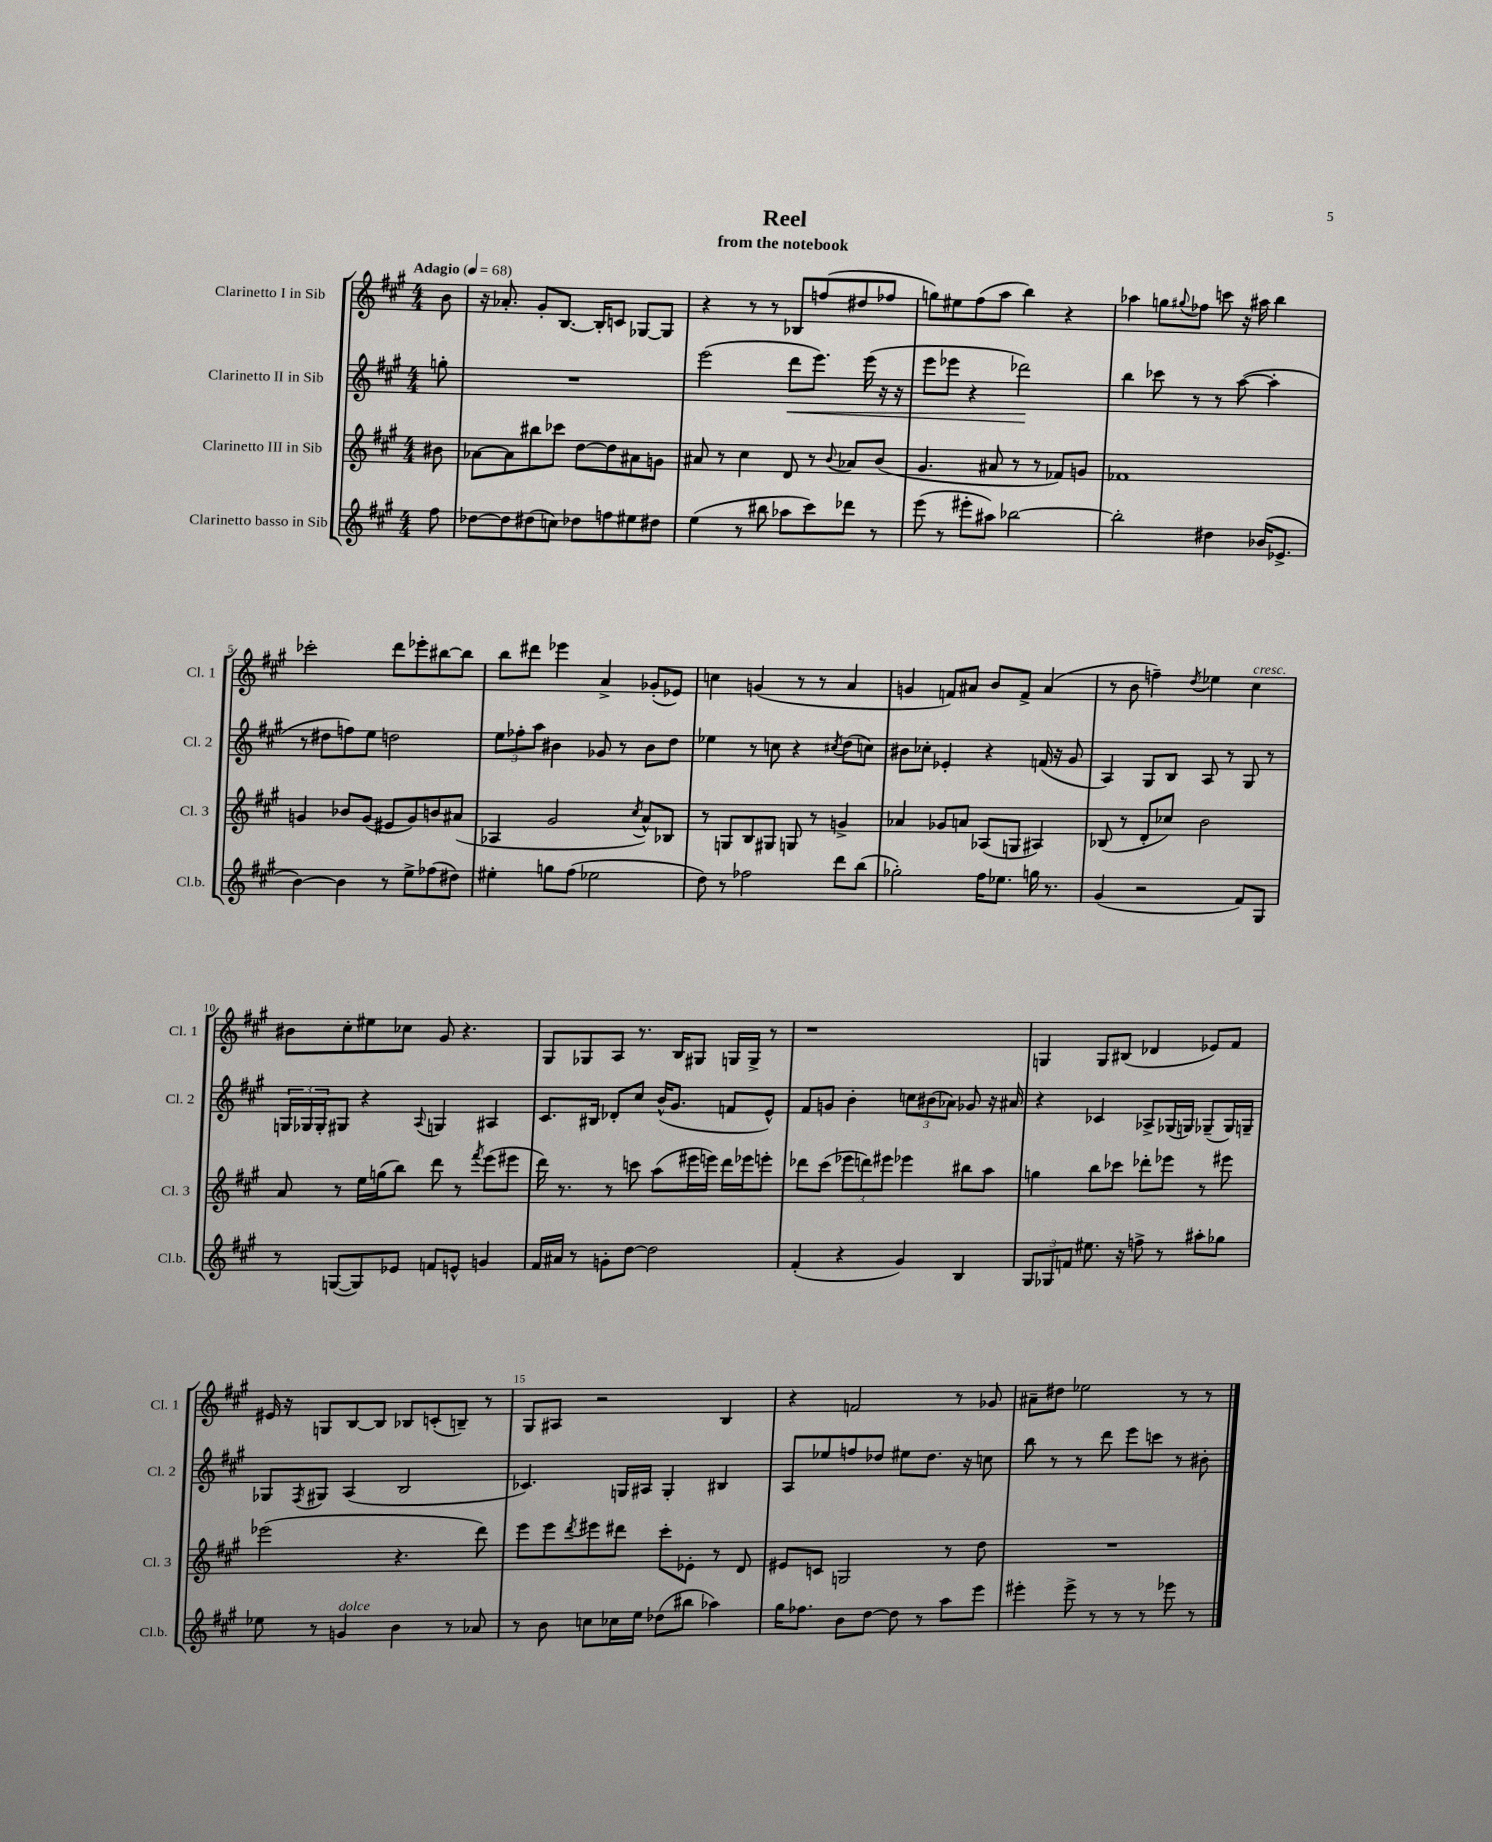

**kern	**kern	**kern	**dynam	**kern
*part4	*part3	*part2	*part2	*part1
*staff4	*staff3	*staff2	*staff2	*staff1
*I"Clarinetto basso in Sib	*I"Clarinetto III in Sib	*I"Clarinetto II in Sib	*	*I"Clarinetto I in Sib
*I'Cl.b.	*I'Cl. 3	*I'Cl. 2	*	*I'Cl. 1
*clefG2	*clefG2	*clefG2	*	*clefG2
*k[f#c#g#]	*k[f#c#g#]	*k[f#c#g#]	*	*k[f#c#g#]
*M4/4	*M4/4	*M4/4	*	*M4/4
*MM68	*MM68	*MM68	*	*MM68
=	=	=	=	=
!	!	!	!	!LO:TX:a:B:t=Adagio
8ff#\	8b#X\	8ggn'\	.	8b\
=1	=1	=1	=1	=1
[8dd-X\L	[8a-X\L	1r	.	16r
.	.	.	.	8.a-X'/
8dd-\]	8a-\]	.	.	.
(8dd#X\	8bb#X\	.	.	8g#'/L
8ccn\J)	8ccc-X\J	.	.	[8.B/J
8dd-X\L	[8dd\L	.	.	.
.	.	.	.	16B'/KL]
8ffn\	8dd\]	.	.	8cn/J
8ee#X\	8a#X\	.	.	[8G-X/L
8dd#X\J	8gn\J	.	.	8G-/J]
=2	=2	=2	=2	=2
(4ee\	8a#X/	(2eee\	.	4r
.	8r	.	.	.
8r	4cc#\	.	.	8r
8bb#X\	.	.	.	8r
!	!	!	!LO:HP:b	!
8aa-X\L	8d/	8ddd\L	<	8B-X/L
8ccc#\)	8r	8.eee\J)	.	(8ffn/
.	8qqb/	.	.	.
8ddd-X\J	8a-X/L	.	.	8dd#X/
.	.	(16eee\	.	.
8r	(8b/J	16r	.	8ff-X/J
.	.	16r	.	.
=3	=3	=3	=3	=3
(8eee\	4.g#/	8eee\L	.	8ggn\L)
8r	.	8eee-X\J	.	8ee#X\
8eee#X'\L	.	4r	.	(8ff#\
8aa#X\J)	8a#X/	.	.	8aa\J
[2bb-X\	8r	2ddd-X\)	.	4bb\)
.	8r	.	.	.
.	8f-X/L)	.	.	4r
.	8gn/J	.	.	.
.	.	.	[	.
=4	=4	=4	=4	=4
2bb-'\]	1f-X	4bb\	.	4aa-X\
.	.	8ccc-X\	.	8ggn\L
.	.	.	.	8qqgg#X/
.	.	8r	.	8ff-X\J
4dd#X\	.	8r	.	8cccn\
.	.	([8aa\	.	16r
.	.	.	.	16aa#X\
(16b-X/KL	.	4aa'\]	.	4bb\
8.e-X^/J	.	.	.	.
!!LO:LB:g=z
=5	=5	=5	=5	=5
[4b\)	4gn/	8r	.	2ccc-X'\
.	.	8dd#X\L	.	.
4b\]	8b-X/L	8ffn\)	.	.
.	(8g/J	8ee\J	.	.
8r	8e#X/L	2ddn\	.	8ddd\L
8ee^\L	8g/)	.	.	8eee-X'\
(8ff-X\	8bn/	.	.	[8bb#X\
8dd#X\J)	(8a#X/J	.	.	8bb#\J]
=6	=6	=6	=6	=6
4ee#X'\	4A-X/	12ee\L	.	8bb\L
.	.	12ff-X'\	.	.
.	.	.	.	8ddd#X\J
.	.	12aa\J	.	.
8ggn\L	2g#/	4b#X\	.	4eee-X\
(8ff#\J	.	.	.	.
2ee-X\	.	8g-X/	.	4a^/
.	.	8r	.	.
.	8qcc#/	.	.	.
.	8a^^/L)	8b#\L	.	(8g-X'/L
.	8B-X/J	8dd\J	.	8e-X/J)
=7	=7	=7	=7	=7
8dd\)	8r	4ee-X\	.	4ccn\
8r	8Gn/L	.	.	.
2ff-X\	8B/	8r	.	(4gn/
.	8G#X/J	8ccn\	.	.
.	8Gn/	4r	.	8r
.	8r	.	.	8r
.	.	8qcc#X/	.	.
8ddd\L	4gn^/	(8dd\L	.	4a/
(8bb\J	.	8ccn\J)	.	.
=8	=8	=8	=8	=8
2gg-X'\)	4a-X/	8b#X\L	.	4gn/
.	.	8cc-X'\J	.	.
.	8g-X/L	4e-X'/	.	8fn/L)
.	8an/J	.	.	8a#X/J
16ff#\KL	(8A-X/L	4r	.	8b/L
8.ee-X\J	.	.	.	.
.	8Gn/J	.	.	8f^/J
16ggn\	4A#X/)	(16fn/	.	(4a#/
8.r	.	16r	.	.
.	.	8g#/	.	.
=9	=9	=9	=9	=9
(4g#/	(8B-X/	4A/)	.	8r
.	8r	.	.	8b\
2r	8d'/L	8G#/L	.	4ffn~\)
.	8cc-X/J)	8B/J	.	.
.	.	.	.	8qdd/
.	2b\	8A/	.	4ee-X\
.	.	8r	.	.
!	!	!	!	!LO:TX:a:i:t=cresc.
8f#/L)	.	8G#/	.	4cc#\
8G#/J	.	8r	.	.
!!LO:LB:g=z
=10	=10	=10	=10	=10
8r	8a/	24Gn/LL	.	8b#X\L
.	.	24G-X/	.	.
.	.	24G-'/J	.	.
([8Gn/L	8r	8G#X/J	.	8cc#'\
8G/])	16ee\LL	4r	.	8ee#X\
.	(16ggn\J	.	.	.
8e-X/J	8bb\J)	.	.	8cc-X\J
.	.	8qqA/	.	.
8fn/L	8ddd\	4Gn/	.	8g#/
8en^^/J	8r	.	.	4.r
.	8qfff#/	.	.	.
4gn/	(8eee\L	4A#X/	.	.
.	8eee#X\J	.	.	.
=11	=11	=11	=11	=11
16f#/LL	16ddd\)	8.c#/L	.	8G#/L
16a#X/JJ	8.r	.	.	.
8r	.	.	.	8G-X/
.	.	16B#X/Jk	.	.
8gn'\L	8r	8d-X'/L	.	8A/J
[8dd\J	8cccn\	8cc#/J	.	8.r
2dd\]	(8aa\L	(16b^^/KL	.	.
.	.	8.g#/J	.	16B/KL
.	16eee#X\L	.	.	8G#X/J
.	16eeen\JJ)	.	.	.
.	16ddd\LL	8fn/L	.	16Gn/LL
.	16eee-X\J	.	.	16G^/JJ
.	8eeen'\J	8e^^/J)	.	8r
=12	=12	=12	=12	=12
(4f#'/	8ddd-X\L	8f#/L	.	1r
.	(8ccc#\J	8gn/J	.	.
4r	12eee-X\L	4b'\	.	.
.	12dddn\)	.	.	.
.	12eee#X\J	.	.	.
4g#/)	4eee-X\	12ccn\L	.	.
.	.	(12b#X\	.	.
.	.	12a-X\J)	.	.
4B/	8bb#X\L	8g-X/	.	.
.	8aa\J	16r	.	.
.	.	16a#X/	.	.
=13	=13	=13	=13	=13
12G#/L	4ggn\	4r	.	4Gn/
12G-X/	.	.	.	.
12fn/J	.	.	.	.
8.ee#X\	8bb\L	4c-X/	.	8G/L
.	8ccc-X\J	.	.	(8B#X/J
16r	.	.	.	.
8ffn^\	8ddd-X'\L	8A-X^/L	.	4d-X/
8r	8eee-X\J	(16G-X/L	.	.
.	.	16Gn/JJ)	.	.
8aa#X'\L	8r	(8G-X~/L	.	8e-X/L)
8gg-X\J	8eee#X\	16G-/L)	.	8f#/J
.	.	16Gn~/JJ	.	.
!!LO:LB:g=z
=14	=14	=14	=14	=14
8ee-X\	(2eee-X\	8G-X/L	.	16e#X/
.	.	.	.	16r
.	.	8qF#/	.	.
8r	.	8G#X/J	.	8Gn/L
!LO:TX:a:i:t=dolce	!	!	!	!
4gn/	.	(4A/	.	[8B/
.	.	.	.	8B/J]
4b\	4.r	2B/	.	8B-X/L
.	.	.	.	(8cn'/
8r	.	.	.	8Bn~/J)
8a-X/	8ddd\)	.	.	8r
=15	=15	=15	=15	=15
8r	8eee\L	4.c-X/)	.	8G#/L
8b\	8eee\	.	.	8A#X/J
.	8qddd/	.	.	.
8ccn\L	8eee#X\	.	.	2r
16cc-X\L	8ddd#X\J	16Gn/LL	.	.
16ee\JJ	.	16A#X/JJ	.	.
(8dd-X\L	8ccc#'\L	4G'/	.	.
8bb#X\J	8e-X'\J	.	.	.
4aa-X\)	8r	4B#X/	.	4B/
.	8d/	.	.	.
=16	=16	=16	=16	=16
16gg#\KL	8e#X/L	8A/L	.	4r
8.ff-X\J	.	.	.	.
.	8cn/J	8ee-X/	.	.
8b\L	2Gn/	8ffn/	.	2fn/
[8dd\J	.	8dd-X/J	.	.
8dd\]	.	8ee#X\L	.	.
8r	.	8.dd-\J	.	.
8aa\L	8r	.	.	8r
.	.	16r	.	.
8eee\J	8dd\	8ccn\	.	8g-X/
=17	=17	=17	=17	=17
4eee#X'\	1r	8bb\	.	8a#X~\L
.	.	8r	.	8dd#X\J
8eee#^\	.	8r	.	2ee-X\
8r	.	8ddd\	.	.
8r	.	8eee\L	.	.
8r	.	8cccn\J	.	.
8eee-X\	.	8r	.	8r
8r	.	8b#X'\	.	8r
==	==	==	==	==
*-	*-	*-	*-	*-
